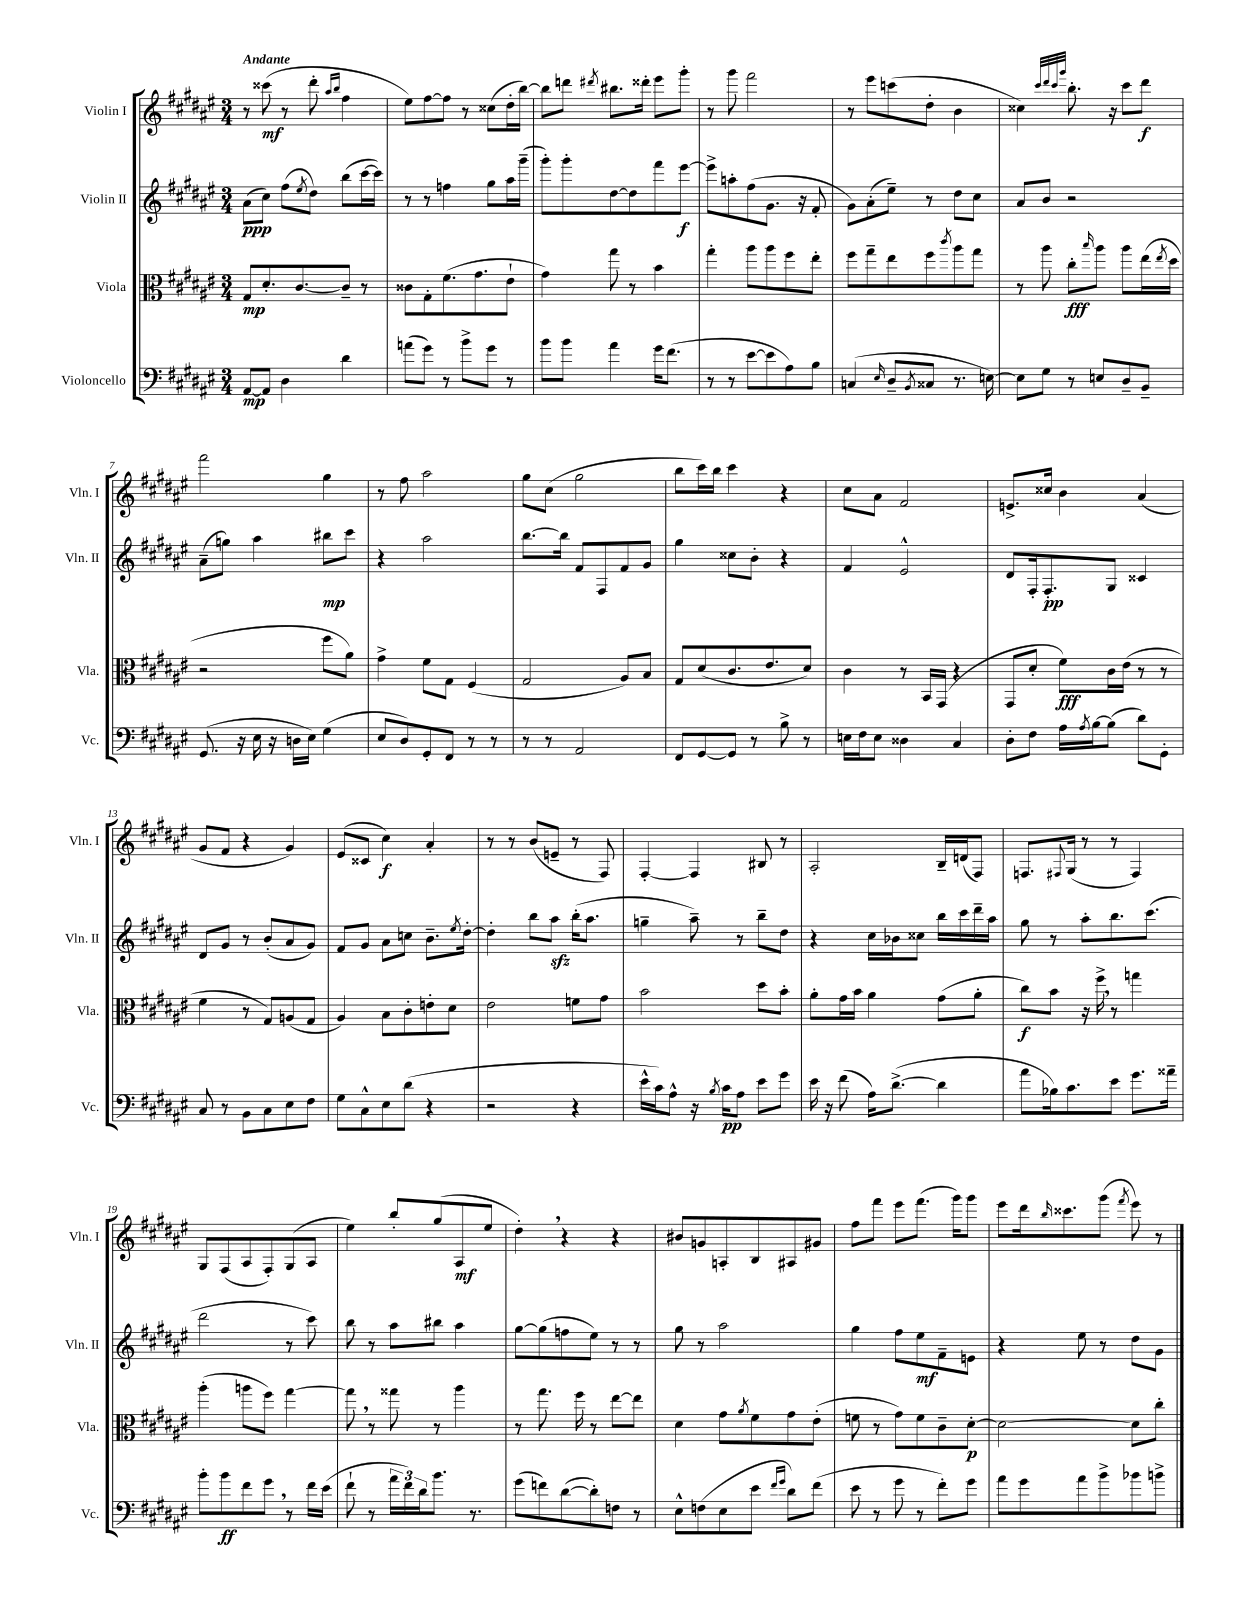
<<
\new StaffGroup <<
\new Staff = "s0" \with { instrumentName = "Violin I" shortInstrumentName = "Vln. I" } {
    \clef treble \key fis \major \numericTimeSignature \time 3/4 \tempo "Andante"
    r8 cisis'''8\mf( r8 dis'''8-. \grace { ais''16 b''16 } fis''4 |
    eis''8) fis''8~ fis''8 r8 cisis''8( dis''16-. b''16~) |
    b''8 d'''8 \acciaccatura { dis'''8 } bis''8. disis'''16-. eis'''8 gis'''8-. |
    r8 gis'''8 fis'''2 |
    r8 eis'''8 c'''8( dis''8-. b'4 |
    cisis''4) \grace { cis'''32 dis'''32 cis'''32 gis'''32 } b''8.-. r16 cis'''8 dis'''8\f |
    fis'''2 gis''4 |
    r8 fis''8 ais''2 |
    gis''8 cis''8( gis''2 |
    b''8 cis'''16) b''16 cis'''4 r4 |
    cis''8 ais'8 fis'2 |
    e'8.-> cisis''16 b'4 ais'4( |
    gis'8 fis'8 r4 gis'4) |
    eis'8( cisis'8 cis''4\f) ais'4-. |
    r8 r8 b'8( e'8-- r8 fis8) |
    fis4~-. fis4 bis8 r8 |
    ais2-. b16-- d'16( fis8) |
    f8. \appoggiatura { fis8 } gis16( r8 r8 fis4) |
    gis8 fis8( ais8 fis8-.) gis8( ais8 |
    eis''4) b''8-. gis''8( ais8\mf eis''8 |
    dis''4-.) \breathe r4 r4 |
    bis'8 g'8 a8-. b8 ais8 gis'8 |
    fis''8 fis'''8 eis'''8 fis'''8.( gis'''16) gis'''8 |
    eis'''8 dis'''16 \grace { b''16 } cisis'''8. gis'''8( \acciaccatura { fis'''8 } eis'''8) r8 \bar "|." |
}
\new Staff = "s1" \with { instrumentName = "Violin II" shortInstrumentName = "Vln. II" } {
    \clef treble \key fis \major \numericTimeSignature \time 3/4
    ais'8\ppp( cis''8) fis''8( \acciaccatura { eis''8 } dis''8) b''8( cis'''16~ cis'''16) |
    r8 r8 f''4 gis''8 ais''16 gis'''16--( |
    gis'''8-.) gis'''8-. dis''8~ dis''8 fis'''8 eis'''8~\f |
    eis'''8-> a''8-. fis''8( gis'8. r16 fis'8-. |
    gis'8) ais'8-.( eis''8--) r8 dis''8 cis''8 |
    ais'8 b'8 r2 |
    ais'8--( g''8) ais''4 bis''8\mp cis'''8 |
    r4 ais''2 |
    b''8.~ b''16 fis'8 fis8 fis'8 gis'8 |
    gis''4 cisis''8 b'8-. r4 |
    fis'4 eis'2-^ |
    dis'8 fis16-. fis8.-.\pp gis8 cisis'4 |
    dis'8 gis'8 r8 b'8-.( ais'8 gis'8) |
    fis'8 gis'8 ais'8 c''8 b'8.-- \acciaccatura { eis''8 } dis''16~-. |
    dis''4-. b''8 ais''8\sfz b''16-.( ais''8. |
    g''4-- ais''8--) r8 b''8-- dis''8 |
    r4 cis''16 bes'16 cisis''8 b''16 cis'''16 dis'''16-- ais''16 |
    gis''8 r8 ais''8-. b''8. cis'''8.( |
    dis'''2 r8 cis'''8) |
    b''8 r8 ais''8 bis''8 ais''4 |
    gis''8~ gis''8( f''8 eis''8) r8 r8 |
    gis''8 r8 ais''2 |
    gis''4 fis''8 eis''8\mf fis'8-- e'8 |
    r4 eis''8 r8 dis''8 gis'8 \bar "|." |
}
\new Staff = "s2" \with { instrumentName = "Viola" shortInstrumentName = "Vla." } {
    \clef alto \key fis \major \numericTimeSignature \time 3/4
    gis8\mp dis'8.-. cis'8.~ cis'8-- r8 |
    cisis'8 gis8-. fis'8.( gis'8. eis'8-! |
    gis'4) gis''8 r8 b'4 |
    gis''4-. ais''8 ais''8 fis''8 eis''8-. |
    fis''8 gis''8-- eis''8 fis''8 \acciaccatura { cis'''8 } ais''8 gis''8 |
    r8 ais''8 cis''8-.\fff \grace { b''16 } ais''8 ais''8 eis''16( \acciaccatura { eis''8 } dis''16 |
    r2 fis''8 ais'8) |
    gis'4-> fis'8 gis8 fis4( |
    gis2 ais8) b8 |
    gis8 dis'8( cis'8. eis'8. dis'8) |
    cis'4 r8 b,16 gis,16( r4 |
    gis,8 dis'8-. fis'8\fff) cis'16 eis'16( r8 r8 |
    fis'4 r8 gis8) a8( gis8 |
    ais4) b8 cis'8-. e'8-. dis'8 |
    eis'2 f'8 gis'8 |
    b'2 dis''8 b'8-. |
    ais'8-. gis'16 b'16 ais'4 gis'8( ais'8-. |
    cis''8\f) b'8 r16 fis''16-> \breathe r8 g''4 |
    ais''4-.( a''8 fis''8) gis''4~ |
    gis''8 \breathe r8 gisis''8 r8 ais''4 |
    r8 gis''8. fis''16 r8 eis''8~ eis''8 |
    dis'4 gis'8 \acciaccatura { ais'8 } fis'8 gis'8 eis'8-.( |
    f'8 r8 gis'8) f'8 cis'8-- dis'8~-.\p |
    dis'2~ dis'8 cis''8-. \bar "|." |
}
\new Staff = "s3" \with { instrumentName = "Violoncello" shortInstrumentName = "Vc." } {
    \clef bass \key fis \major \numericTimeSignature \time 3/4
    ais,8~\mp ais,8 dis4 dis'4 |
    a'8( gis'8) r8 b'8-> gis'8 r8 |
    b'8 b'8 ais'4 gis'16 fis'8.( |
    r8 r8 eis'8~ eis'8 ais8) b8 |
    c4( \grace { eis16 } dis8-- \acciaccatura { b,8 } cisis8 r8. e16~) |
    e8 gis8 r8 e8 dis8-- b,8-- |
    gis,8.( r16 eis16 r16 d16 eis16) gis4( |
    eis8 dis8) gis,8-. fis,8 r8 r8 |
    r8 r8 ais,2 |
    fis,8 gis,8~ gis,8 r8 b8-> r8 |
    e16 fis16 e8 disis4 cis4 |
    dis8-. fis8 ais16 \acciaccatura { ais8 } b16~ b8( dis'8) gis,8-. |
    cis8 r8 b,8 cis8 eis8 fis8 |
    gis8 cis8-^ eis8 dis'8( r4 |
    r2 r4 |
    eis'16-^ cis'16) ais8-^ r16 \acciaccatura { b8 } cis'16\pp ais8 eis'8 gis'8 |
    eis'16 r16 fis'8( ais16) dis'8.~->( dis'4 |
    ais'8 bes16) cis'8. eis'8 gis'8. aisis'16-- |
    b'8-. b'8\ff fis'8 gis'8 \breathe r8 fis'16 eis'16( |
    fis'8-! r8 \tuplet 3/2 { ais'16 fis'16) dis'16 } b'8. r8. |
    gis'8( f'8) dis'8~( dis'8-.) f8 r8 |
    eis8-^ f8( eis8 eis'8 \grace { fis'16 gis'16 } dis'8) fis'8( |
    eis'8 r8 gis'8 r8 fis'8-.) gis'8 |
    ais'8 gis'8 ais'8 b'8-> bes'8 b'8-> \bar "|." |
}
>>
>>
